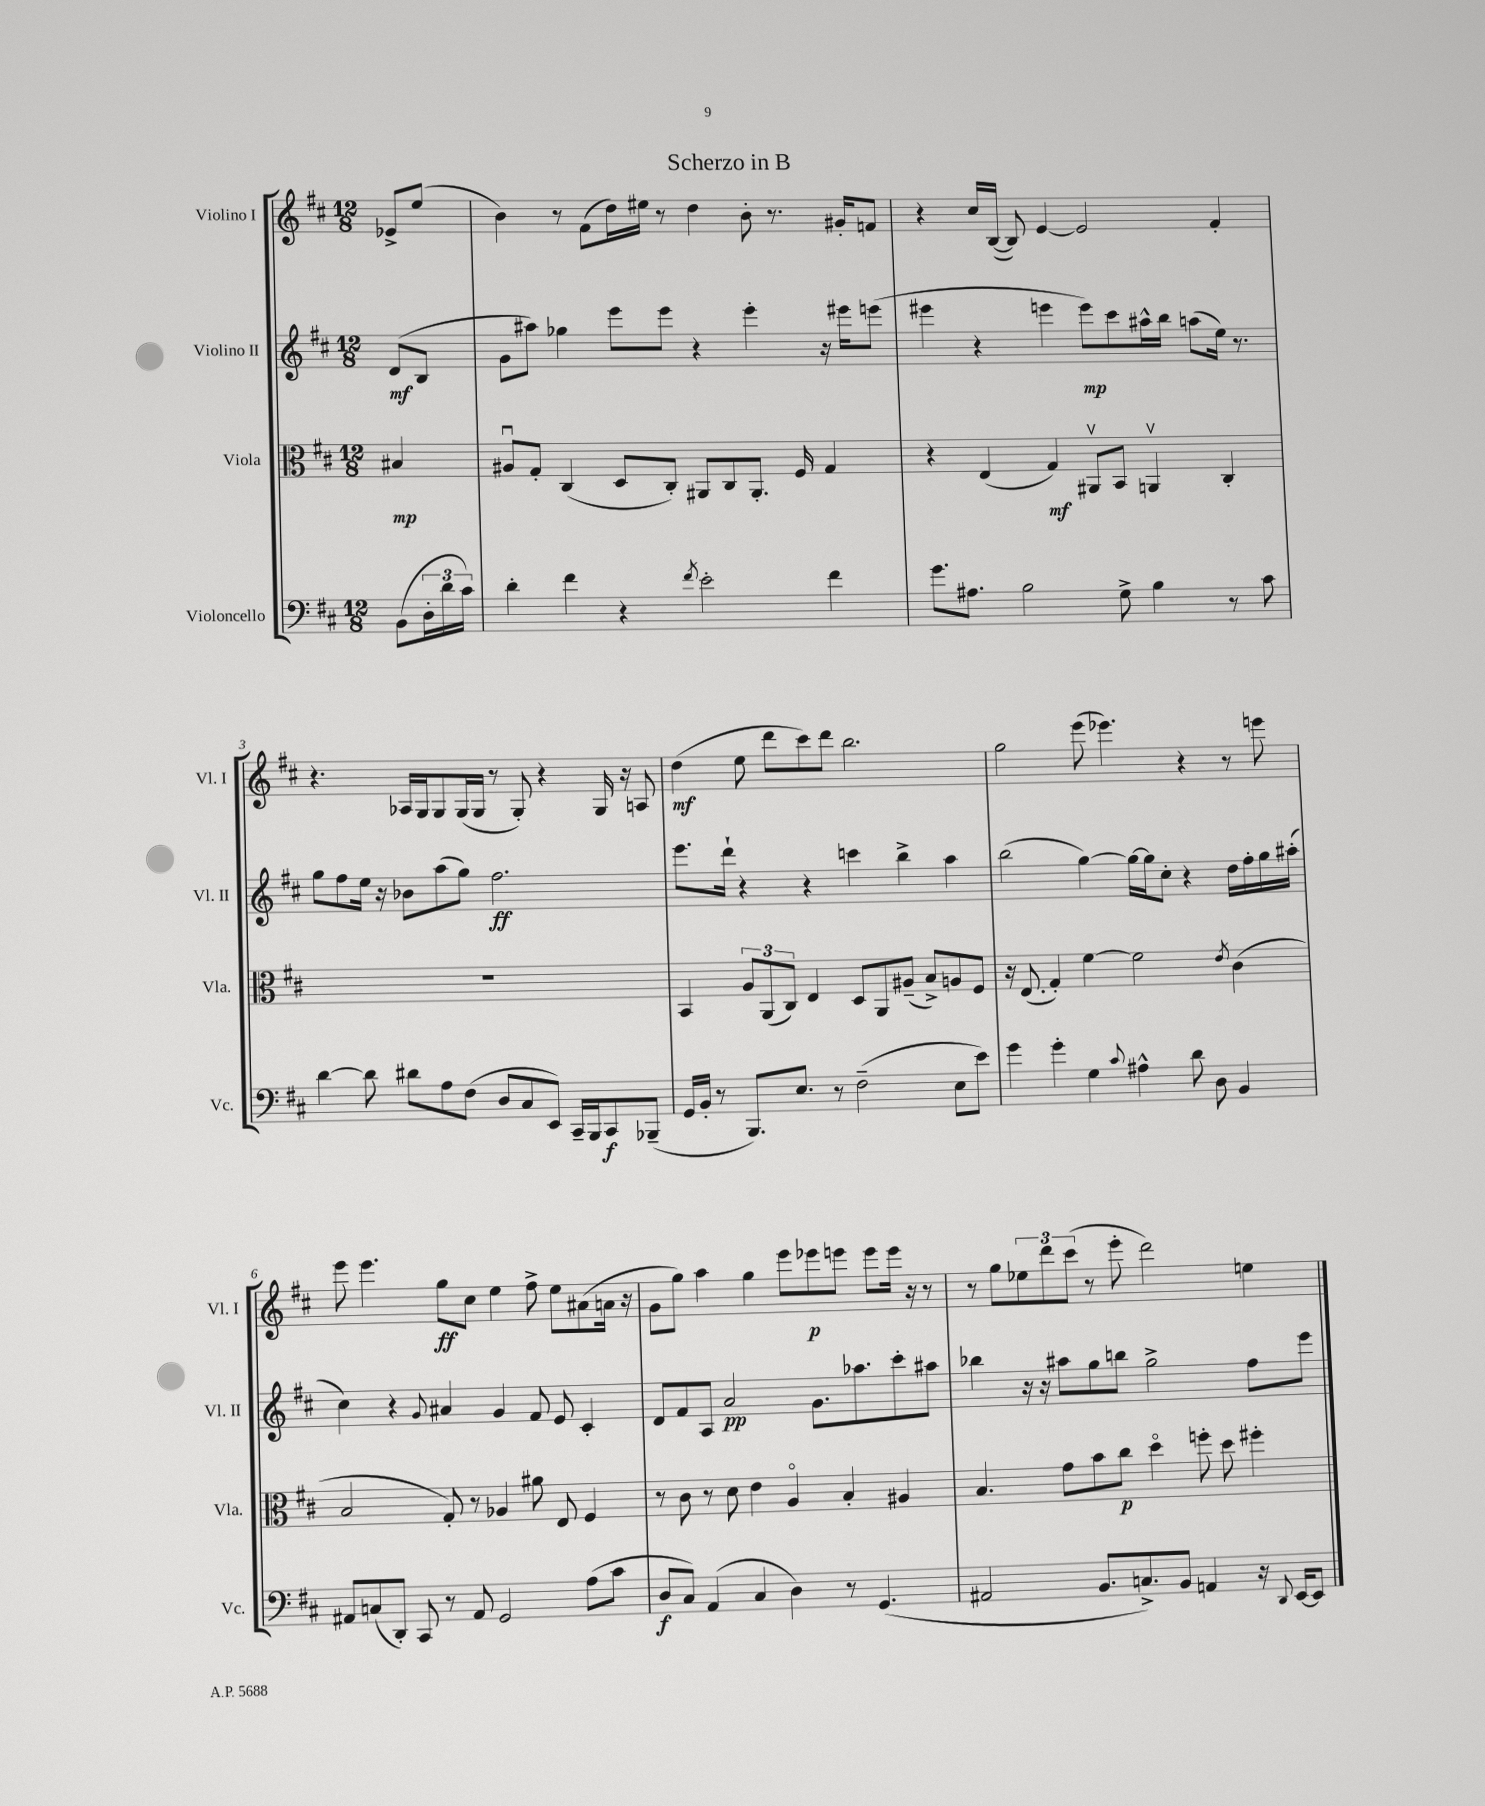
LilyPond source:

\header { title = "Scherzo in B" }
<<
\new StaffGroup <<
\new Staff = "s0" \with { instrumentName = "Violino I" shortInstrumentName = "Vl. I" } {
    \clef treble \key d \major \numericTimeSignature \time 12/8 \partial 4
    ees'8-> e''8( |
    b'4) r8 fis'8( d''16) eis''16 r8 d''4 b'8-. r8. gis'16-. f'8 |
    r4 cis''16 b16~( b8) e'4~ e'2 fis'4-. |
    r4. aes16 g16 g8 g16( g16 r8 g8-.) r4 g16 r16 a8 |
    d''4\mf( e''8 d'''8 cis'''8) d'''8 b''2. |
    g''2 e'''8( ees'''4.) r4 r8 e'''8 |
    e'''8 e'''4. g''8\ff cis''8 e''4 fis''8-> e''8 ais'8( a'16 r16 |
    g'8 g''8) a''4 g''4 e'''8 ees'''8\p e'''8 e'''8 e'''16 r16 r8 |
    r8 g''8 \tuplet 3/2 { ees''8 d'''8 cis'''8( } r8 e'''8-. d'''2) e''4 \bar "|." |
}
\new Staff = "s1" \with { instrumentName = "Violino II" shortInstrumentName = "Vl. II" } {
    \clef treble \key d \major \numericTimeSignature \time 12/8 \partial 4
    d'8\mf( b8 |
    g'8 ais''8) ges''4 e'''8 e'''8 r4 e'''4-. r16 eis'''16 e'''8( |
    eis'''4 r4 e'''4 e'''8\mp) cis'''8 ais''16-^ b''16 a''8( e''16) r8. |
    g''8 fis''8 e''16 r16 bes'8 a''8( g''8) fis''2.\ff |
    e'''8. d'''16-! r4 r4 c'''4 b''4-> a''4 |
    b''2( g''4~) g''16~ g''16 cis''8-. r4 d''16 fis''16-. g''16 ais''16-.( |
    cis''4) r4 \appoggiatura { g'8 } ais'4 g'4 fis'8 e'8 cis'4-. |
    d'8 fis'8 a8 a'2\pp g'8. aes''8. cis'''8-. ais''8 |
    bes''4 r16 r16 ais''8 g''8 b''8 g''2-> fis''8 e'''8 \bar "|." |
}
\new Staff = "s2" \with { instrumentName = "Viola" shortInstrumentName = "Vla." } {
    \clef alto \key d \major \numericTimeSignature \time 12/8 \partial 4
    bis4\mp |
    ais8\downbow g8-. cis4( d8 cis8-.) ais,8 cis8 ais,8.-. fis16 g4 |
    r4 e4( g4\mf) ais,8\upbow b,8 a,4\upbow cis4-. |
    R1. |
    b,4 \tuplet 3/2 { a8 a,8( cis8) } e4 d8 a,8 ais8--( b8->) a8 fis8 |
    r16 e8.( g4-.) fis'4~ fis'2 \acciaccatura { e'8 } cis'4( |
    b2 g8-.) r8 aes4 ais'8 e8 fis4 |
    r8 cis'8 r8 d'8 e'4 a4\flageolet b4-. ais4 |
    b4. g'8 b'8 cis''8\p d''4\flageolet f''8-. d''8 fis''4-. \bar "|." |
}
\new Staff = "s3" \with { instrumentName = "Violoncello" shortInstrumentName = "Vc." } {
    \clef bass \key d \major \numericTimeSignature \time 12/8 \partial 4
    b,8( \tuplet 3/2 { d16-. d'16 cis'16) } |
    d'4-. fis'4 r4 \acciaccatura { fis'8 } e'2-. fis'4 |
    g'8. ais8. b2 g8-> b4 r8 cis'8 |
    d'4~ d'8 dis'8 a8 fis8( d8 cis8 e,8) cis,16-- b,,16 cis,8\f bes,,8--( |
    g,16 b,16-. r8 b,,8.) e8. r8 fis2--( e8 e'8) |
    g'4 g'4-. g4 \appoggiatura { cis'8 } ais4-^ d'8 d8 b,4 |
    ais,8 c8( d,8-.) cis,8 r8 ais,8 g,2 a8( cis'8 |
    d8\f cis8) a,4( cis4 d4) r8 g,4.( |
    ais,2 b,8. c8.->) b,8 a,4 r16 \appoggiatura { d,8 } e,16~ e,8 \bar "|." |
}
>>
>>
